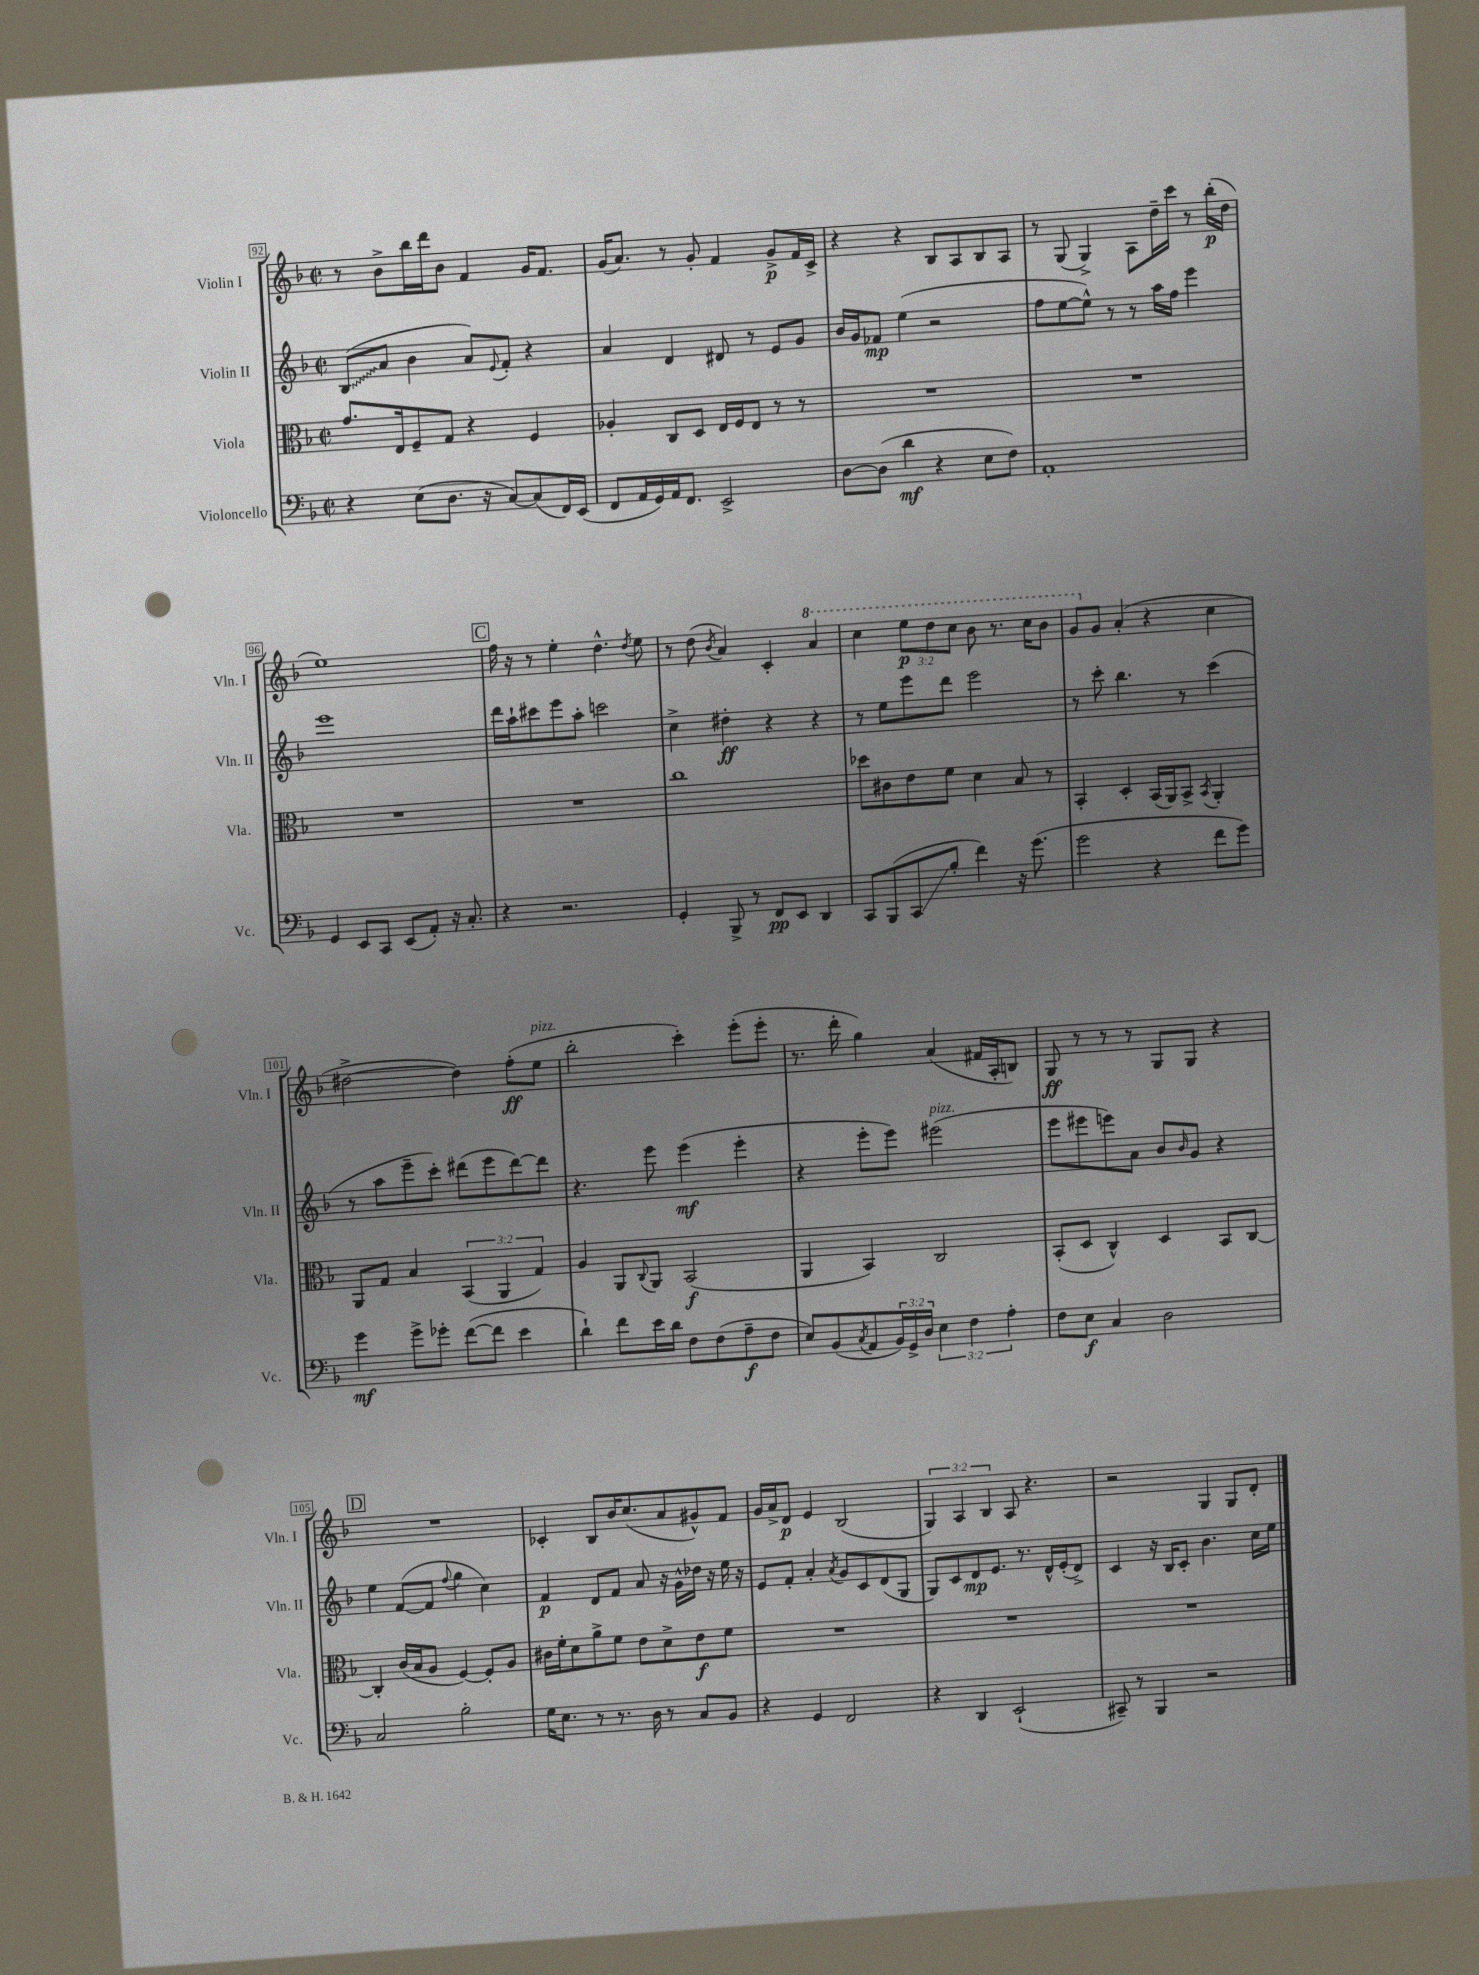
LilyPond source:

<<
\new StaffGroup <<
\new Staff = "s0" \with { instrumentName = "Violin I" shortInstrumentName = "Vln. I" } {
    \clef treble \key f \major \defaultTimeSignature \time 2/2 \override Staff.TupletNumber.text = #tuplet-number::calc-fraction-text
    r8 bes'8-> bes''16 d'''16 bes'8 f'4 g'16 f'8. |
    g'16( a'8.) r8 g'8-. f'4 g'8->\p f'16 c'16-> |
    r4 r4 bes8 a8 bes8 a8 |
    r8 g8( g4->) a8 d''16-- c'''16 r8 bes''16-.\p( d''16 |
    e''1) |
    \mark \markup { \box "C" } f''16 r16 r8 e''4-. d''4.-^ \acciaccatura { d''8 } e''8 |
    r8 d''8( \acciaccatura { bes'8 } a'4) c'4-. \ottava #1 a''4 |
    c'''4 \tuplet 3/2 { e'''8\p d'''8 c'''8 } bes''8 r8. c'''16 bes''8 |
    g''8 \ottava #0 g'8 a'4-.( r4 c''4 |
    dis''2~-> dis''4) f''8-.\ff( e''8^\markup { \italic "pizz." } |
    bes''2-. c'''4-.) e'''8-.( e'''8-. |
    r8. d'''16-. g''4) a'4( fis'16 a16-. b8) |
    g8\ff r8 r8 r8 g8 g8 r4 |
    \mark \markup { \box "D" } R1 |
    ces'4-. bes8 bes'16 c''8.( a'8 gis'8-^) f'8 |
    g'16 a'16-> d'8\p e'4 bes2( |
    \tuplet 3/2 { g4) a4 bes4 } a8 r4. |
    r2 g4 g8 d'8-. \bar "|." |
}
\new Staff = "s1" \with { instrumentName = "Violin II" shortInstrumentName = "Vln. II" } {
    \clef treble \key f \major \defaultTimeSignature \time 2/2
    \once \override Glissando.style = #'zigzag bes8\glissando( a'8 bes'4 a'8) \appoggiatura { e'8 } f'8-. r4 |
    a'4 d'4 dis'8 r8 e'8 g'8 |
    bes'16 g'16 fes'8\mp e''4( r2 |
    f''8 e''8~ e''8-^) r8 r8 a''16 f''16 e'''4 |
    e'''1 |
    \mark \markup { \box "C" } d'''16 a''16-! cis'''8 e'''8 a''8-. c'''2 |
    c''4-> dis''4-.\ff r4 r4 |
    r8 e''8 e'''8 d'''8 e'''2 |
    r8 c'''8-. bes''4. r8 c'''4( |
    r8 a''8 e'''8-- c'''8-.) dis'''8( e'''8 dis'''8~) dis'''8 |
    r4. e'''8 e'''4\mf( e'''4-. |
    r4 e'''8-. e'''8) eis'''2^\markup { \italic "pizz." }( |
    e'''8 eis'''8 e'''8) a'8 bes'8 \grace { bes'16 } g'8 r4 |
    \mark \markup { \box "D" } e''4 f'8~( f'8 \appoggiatura { f''8 } g''4 c''4) |
    f'4\p d'8 f'8 a'8 r16 g'16-^ des''16 r16 e''16 r16 |
    e'8 f'8-. a'4-. \acciaccatura { a'8 } g'8 c'8 d'8( g8 |
    g8) c'8 d'8\mp e'8. r8. d'16-^ e'16-.( d'8->) |
    c'4 r16 bes16 c'8-. bes'4. c''16 e''16 \bar "|." |
}
\new Staff = "s2" \with { instrumentName = "Viola" shortInstrumentName = "Vla." } {
    \clef alto \key f \major \defaultTimeSignature \time 2/2 \override Staff.TupletNumber.text = #tuplet-number::calc-fraction-text
    g'8. e16 f8-- g8 r4 f4 |
    aes4-. c8 d8 e16 f16 e8 r8 r8 |
    R1 |
    R1 |
    R1 |
    \mark \markup { \box "C" } R1 |
    c''1 |
    des''8 cis'8 e'8 f'8 d'4 bes8 r8 |
    bes,4-. d4-. bes,16( a,16) bes,8-> \acciaccatura { bes,8 } a,4-. |
    a,8 g8 bes4 \tuplet 3/2 { bes,4( a,4 g4) } |
    a4 a,8 \appoggiatura { c8 } a,8 bes,2\f( |
    a,4 bes,4) c2 |
    bes,8-.( d8 c4-^) d4 bes,8 c8~ |
    \mark \markup { \box "D" } c4-. c'16( bes16 a8 f4~) f8-. a8 |
    cis'16 f'16-. d'8 a'8-> f'8 e'8 d'8-> e'8\f f'8 |
    R1 |
    R1 |
    R1 \bar "|." |
}
\new Staff = "s3" \with { instrumentName = "Violoncello" shortInstrumentName = "Vc." } {
    \clef bass \key f \major \defaultTimeSignature \time 2/2 \override Staff.TupletNumber.text = #tuplet-number::calc-fraction-text
    r4 e8( d8. r16 c8~) c8( f,16) e,16( |
    f,8 a,16 g,16) a,16 f,8. e,2-> |
    d8~ d8( d'4\mf r4 e8 f8) |
    a,1-. |
    g,4 e,8 c,8 e,8( a,8-.) r16 c8.-. |
    \mark \markup { \box "C" } r4 r2. |
    g,4-. bes,,8-> r8 f,8\pp e,8 d,4 |
    c,8 bes,,8( c,8\glissando bes8-. f'4) r16 g'8.( |
    g'2 r4 f'8 g'8) |
    g'4\mf g'8-> ges'8-. f'8~( f'8 e'4 |
    d'4-!) f'8 e'16 d'16 f8 f8( a8--\f f8 |
    e8) bes,8( \acciaccatura { c8 } a,8 \tuplet 3/2 { bes,16) g,16-> d16 } \tuplet 3/2 { e4 f4 a4-. } |
    f8 e8\f c4 d2 |
    \mark \markup { \box "D" } c2 bes2-. |
    g16 e8. r8 r8. d16 r8 c8 bes,8 |
    r4 g,4 f,2 |
    r4 d,4 e,2-!( |
    cis,8--) r8 bes,,4 r2 \bar "|." |
}
>>
>>
\layout { \context { \Score currentBarNumber = #92 \override BarNumber.stencil = #(make-stencil-boxer 0.1 0.3 ly:text-interface::print) } }
